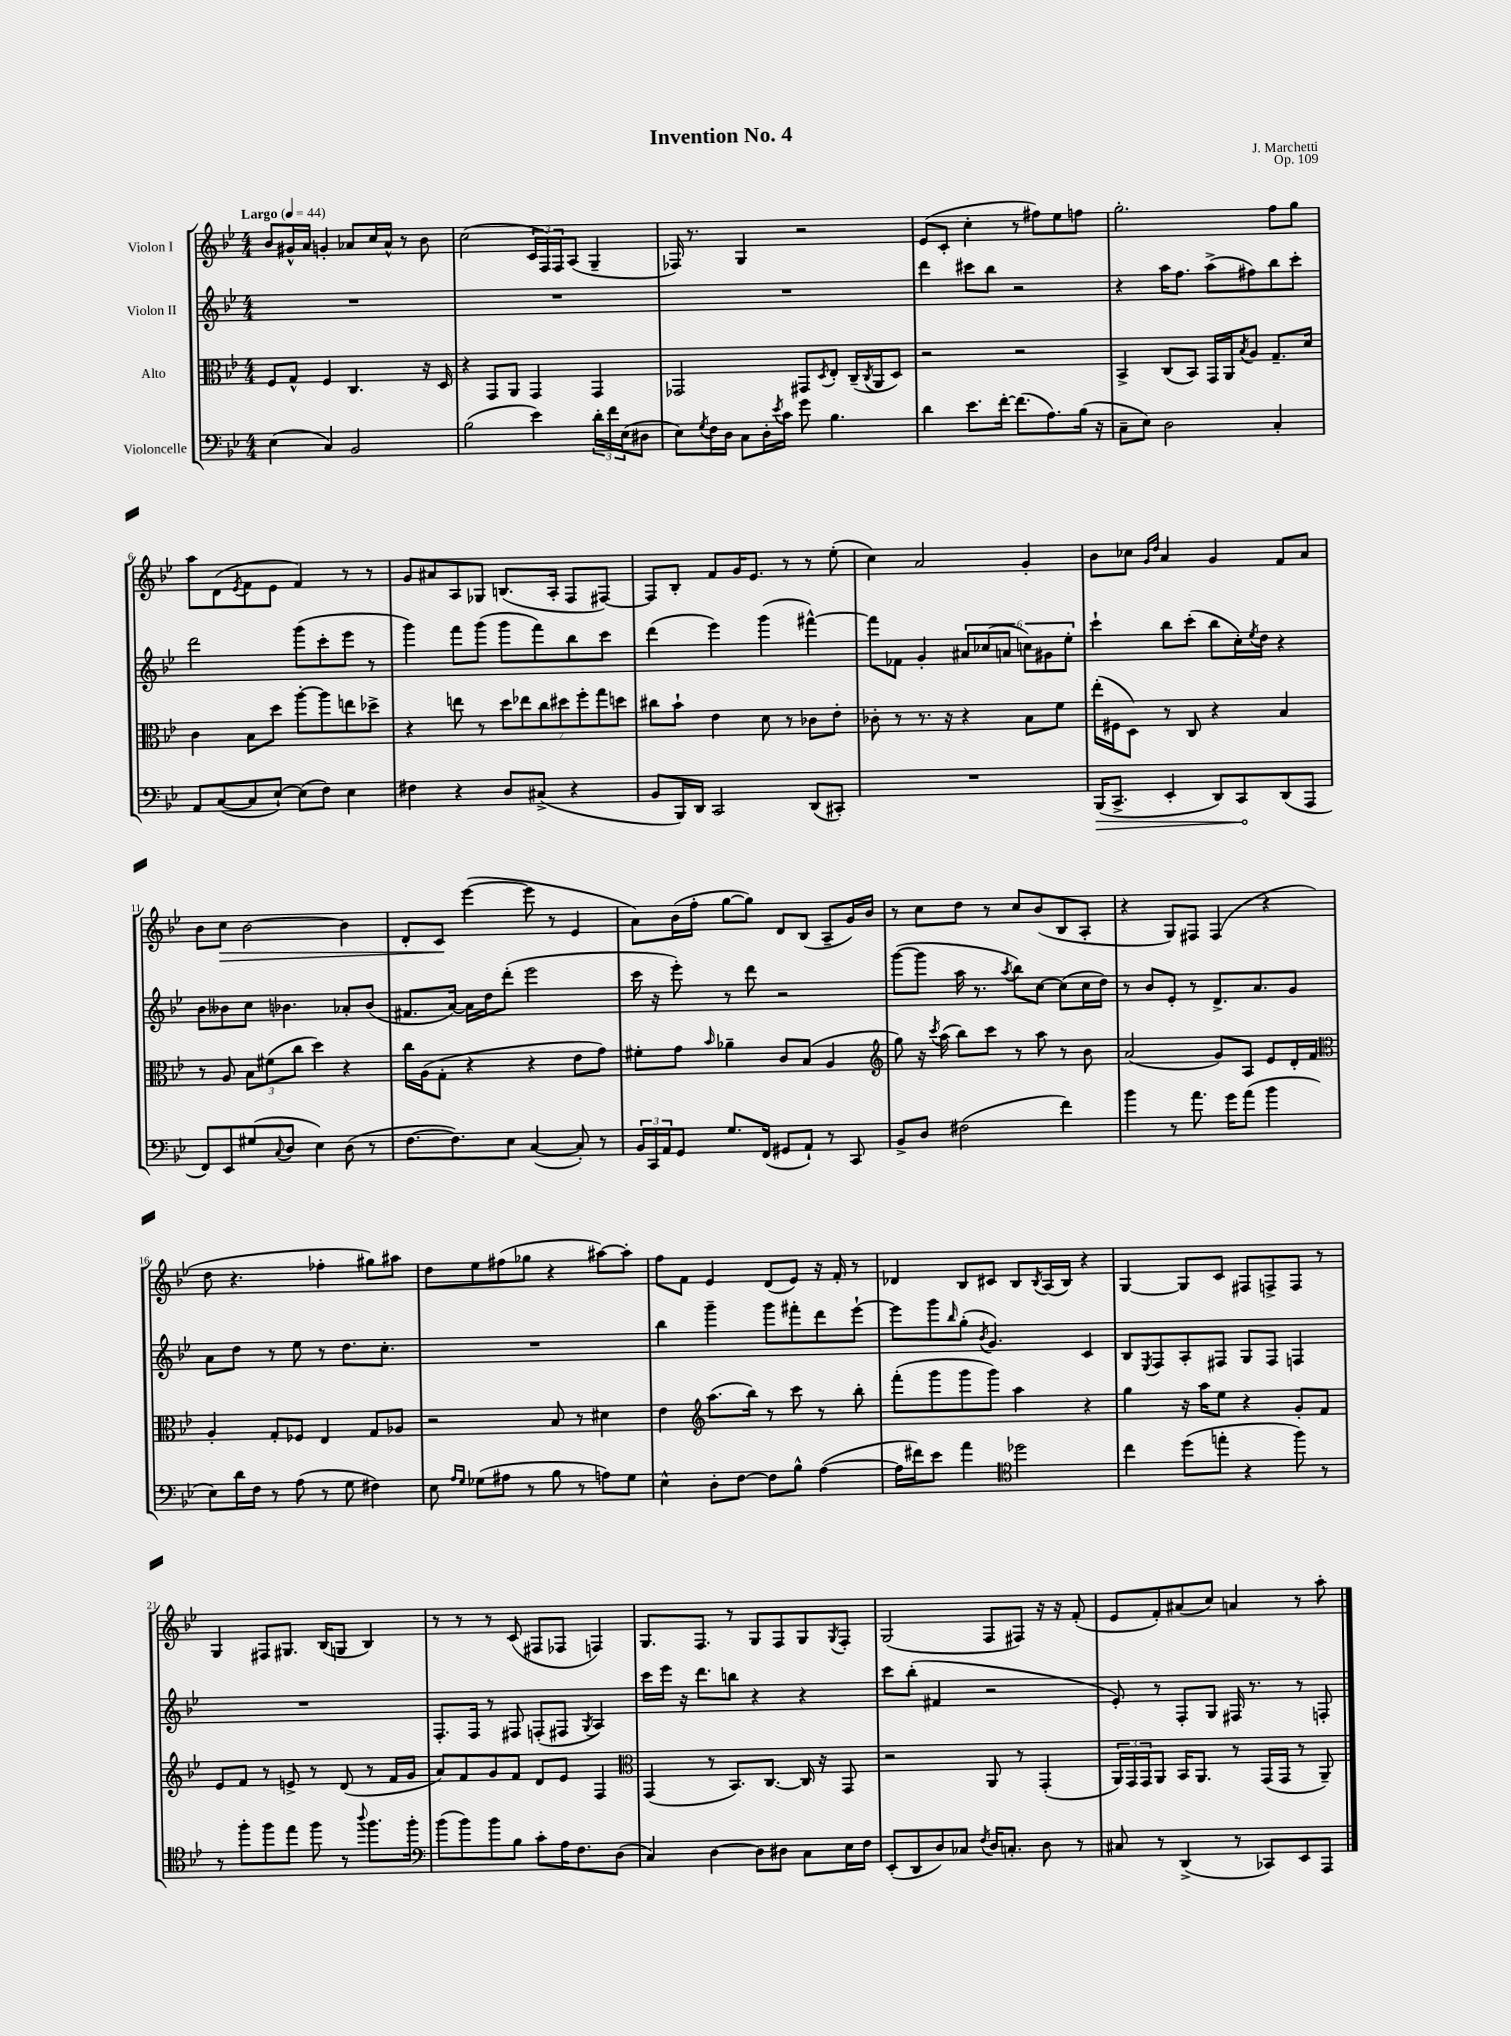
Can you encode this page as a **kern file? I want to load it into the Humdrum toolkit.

**kern	**kern	**kern	**kern
*staff4	*staff3	*staff2	*staff1
*clefF4	*clefC3	*clefG2	*clefG2
*k[b-e-]	*k[b-e-]	*k[b-e-]	*k[b-e-]
*M4/4	*M4/4	*M4/4	*M4/4
*MM44	*MM44	*MM44	*MM44
(4E-\	8F/L	1r	8b-/L
.	8G^^/J	.	16g#^^/L
.	.	.	16a/JJ
4C/)	4F/	.	4g'/
2BB-/	4.C/	.	8a-/L
.	.	.	16cc/L
.	.	.	16a-^^/JJ
.	.	.	8r
.	16r	.	8b-\
.	16D/	.	.
=	=	=	=
(2B-\	4r	1r	(2cc\
.	8GG/L	.	.
.	8AA/J	.	.
4e-\)	4GG/	.	24c/LL
.	.	.	24F/)
.	.	.	24F/J
.	.	.	(8A/J
24d'\LL	4GG/	.	4G~/
24f\	.	.	.
(24E-\J	.	.	.
8D#\J	.	.	.
=	=	=	=
8E-\L)	2GG-/	1r	16F-/)
.	.	.	8.r
8qG/	.	.	.
16F\L	.	.	.
16D\JJ	.	.	.
8C\L	.	.	4G/
16D'\L	.	.	.
8qe-/	.	.	.
16c\JJ	.	.	.
8g\	8GG#/L	.	2r
.	8qD/	.	.
4.B-\	8E-'/J	.	.
.	(16C~/LL	.	.
.	8qC/	.	.
.	16AA/J	.	.
.	8D/J)	.	.
=	=	=	=
4d\	2r	4ddd\	(8e-/L
.	.	.	8c'/J
8.e-\L	.	8ccc#\L	4cc'\
.	.	8bb-\J	.
[16f'\Jk	.	.	.
(8.f\]L	2r	2r	8r
.	.	.	8ff#\L)
8.A\)	.	.	.
.	.	.	8ee-\
(16B-\Jk	.	.	8ff\J
16r	.	.	.
=	=	=	=
8C~\L	4BB-^/	4r	2.gg'\
8E-\J)	.	.	.
2D\	(8C/L	16aa\LK	.
.	.	8.ff\J	.
.	8BB-/J)	.	.
.	16GG/LL	(8aa^\L	.
.	16AA/J	.	.
.	8qB-/	.	.
.	8A/J	8ff#\)	.
4C'/	8.G~/L	8bb-\	8ff\L
.	.	8ccc'\J	8gg\J
.	16d/Jk	.	.
=	=	=	=
8AA/L	4c\	2ddd\	8aa\L
([8C/	.	.	(8d\
.	.	.	8qe-/
8C/]	8B-\L	.	8f\
[8E-`/J)	8dd\J	.	8e-\J
(8E-\]L	[8aa'\L	(8ggg\L	4f/)
8F\J)	8aa\]	8ccc'\	.
4E-\	8ee\	8eee-\J	8r
.	8dd-^\J	8r	8r
=	=	=	=
4F#\	4r	4ggg\)	8g/L
.	.	.	8a#/
4r	8ee\	8fff\L	8A/
.	8r	(8ggg\J	8G-/J
8D/L	14dd\L	8ggg\L	(8.B/L
.	14ee-\	.	.
(8C#^/J	.	8fff\)	.
.	14cc\	.	.
.	.	.	16A'/Jk
.	14dd#\	.	.
4r	.	8bb-\	8F/L
.	14ff'\	.	.
.	14gg\	.	.
.	.	8ccc\J	[8F#/J)
.	14dd\J	.	.
=	=	=	=
8BB-/L	8cc#\L	(4ddd\	8F#/]L
16BBB-/L)	8b-`\J	.	8B-'/J
16DD/JJ	.	.	.
2CC/	4e-\	4eee-\)	8f/L
.	.	.	16g/K
.	.	.	8.e-/J
.	8d\	(4ggg\	.
.	8r	.	8r
(8DD/L	8c-\L	[4fff#^^\)	8r
8CC#'/J)	8e-'\J	.	(8ee-'\
=	=	=	=
1r	8c-'\	8fff#\]L	4cc\)
.	8r	8f-\J	.
.	8.r	4g'/	2a/
.	16r	.	.
.	4r	12a#/L	.
.	.	(12cc-/	.
.	.	12a/J	.
.	8B-\L	12cc\L)	4g'/
.	.	12g#\	.
.	8f\J	.	.
.	.	12ee-'\J	.
=	=	=	=
(16BBB-/LK	(16ee-'\LL	4ccc`\	8b-\L
8.CC^/J	16F#\J	.	.
.	8D\J)	.	8cc-\J
.	.	.	16qqg/LL
.	.	.	16qqdd/JJ
4EE-'/	8r	8bb-\L	4a/
.	8C/	(8ccc'\J	.
8DD/L)	4r	8bb-\L	4g/
8CC/	.	16cc'\L)	.
.	.	8qee-/	.
.	.	16dd\JJ	.
(8DD/	4B-/	4r	8f/L
8AAA/J	.	.	8a/J
=	=	=	=
8FF/L)	8r	8b-\L	8b-\L
8EE-/	8A/	8b--\	8cc\J
(8G#/	12B-\L	8cc\J	[2b-\
.	(12f#\	.	.
8qqC/	.	.	.
8D/J	.	4.b-\	.
.	12cc\J	.	.
4E-\)	4dd\)	.	.
(8D\	4r	8a-'/L	4b-\]
8r	.	(8b-/J	.
=	=	=	=
[8.F\L	16cc\LL	8.f#/L	8d'/L
.	(16A\J	.	.
.	8G'\J	.	8c/J
8.F\])	.	[16a/Jk)	.
.	4r	16a\]LL	([4eee-\
.	.	16dd\J	.
8E-\J	.	(8ddd'\J	.
([4C/	4r	2eee-\	8eee-\]
.	.	.	8r
8C'/])	8e-\L	.	4e-/
8r	8g\J)	.	.
=	=	=	=
24BB-/LL	8f#'\L	16ccc\	8a\L)
24CC/	.	.	.
.	.	16r	.
24AA/J	.	.	.
8GG/J	8g\J	8eee-'\)	(16b-\L
.	.	.	16ff'\JJ
.	16qqb-/	.	.
8.G/L	4a-~\	8r	[8gg\L
.	.	8ddd\	8gg\]J)
(16FF/Jk	.	.	.
8GG#/L	8c/L	2r	8d/L
8AA`/J)	(8B-/J	.	(8B-/J
8r	4A/	.	8A~/L
8CC/	.	.	16g/L)
.	.	.	16b-/JJ
=	=	=	=
*	*clefG2	*	*
8BB-^/L	8gg\)	([8ggg\L	8r
8D/J	16r	8ggg\]J	8cc\L
.	8qccc/	.	.
.	(16aa\	.	.
(2F#\	8bb-\L)	16aa\	8dd\J
.	.	8.r	.
.	8ccc\J	.	8r
.	.	8qaa/	.
.	8r	8bb-\L)	8cc/L
.	8aa\	[8cc\J	(8b-/
4f\)	8r	(8cc\]L	8B-/
.	8b-\	16cc\L	8A'/J
.	.	16dd\JJ)	.
=	=	=	=
4b-\	(2a/	8r	4r
.	.	8b-/L	.
8r	.	8e-'/J	8G/L)
8.a\	.	8r	8F#/J
.	8g/L)	8.d^/L	(4F#/
16g\LK	.	.	.
(8a\J	8A/J	.	.
.	.	8.a/	.
4b-\	8e-/L	.	4r
.	16d'/L	8g/J	.
.	16f/JJ	.	.
=	=	=	=
*	*clefC3	*	*
8E-\L)	4A'/	8a\L	8dd\
16d\L	.	8dd\J	4.r
16F\JJ	.	.	.
8r	8G'/L	8r	.
(8A\	8F-/J	8ee-\	.
8r	4E-/	8r	4ff-'\
8G\	.	8.dd\L	.
4F#\)	8G/L	.	8gg#\L)
.	.	8.cc'\J	.
.	8A-/J	.	8aa#\J
=	=	=	=
8E-\	2r	1r	8dd\L
16qqA/LL	.	.	.
16qqG/JJ	.	.	.
(8G-\L	.	.	8ee-\
8A#\J	.	.	(8ff#\
8r	.	.	8gg-\J
8B-\	8B-/	.	4r
8r	8r	.	.
8A\L)	4d#\	.	[8aa#\L)
8G-\J	.	.	8aa#'\]J
=	=	=	=
4E-^^\	4e-\	4bb-\	8ff\L
.	.	.	8f\J
*	*clefG2	*	*
8D'\L	(8.aa\L	4ggg~\	4e-/
[8F\J	.	.	.
.	16bb-\Jk)	.	.
8F\]L	8r	8ggg\L	(8d/L
8B-^^\J	8ccc\	8fff#'\	8e-/J)
([4A\	8r	8ddd\	16r
.	.	.	16f'/
.	8bb-'\	[8eee-`\J	8r
=	=	=	=
16A\]LL	(8fff'\L	8eee-\]L	4d-/
16f#\J)	.	.	.
8e-\J	8ggg\	8ggg\	.
.	.	16qqbb-/	.
4a\	8ggg\	(8gg'\J	8B-/L
.	.	8qb-/	.
.	8ggg\J)	4.g/)	8c#/J
*clefC4	*	*	*
2dd-\	4aa\	.	8B-/L
.	.	.	8qB-/
.	.	.	(16A/L
.	.	.	16B-/JJ)
.	4r	4c/	4r
=	=	=	=
4cc\	4gg\	8B-/L	[4G/
.	.	8qE-/	.
.	.	8F/	.
(8dd\L	16r	8A'/	8G/]L
.	16aa\LK	.	.
8ee'\J	8ee-\J	8F#/J	8c/J
4r	4r	8G/L	8F#/L
.	.	8F#/J	8F^/
8ff\)	8g'/L	4F/	8F/J
8r	8f/J	.	8r
=	=	=	=
8r	8e-/L	1r	4G/
8ff'\L	8f/J	.	.
8ff\	8r	.	8F#/L
8ee-\J	8e^/	.	8.G#/J
8ff\	8r	.	.
.	.	.	(16B-/LK
8r	(8d/	.	8G/J
8qqaa/	.	.	.
8.ff\L	8r	.	4B-/)
.	16f/LL	.	.
16ff'\Jk	16g/JJ	.	.
=	=	=	=
*clefF4	*	*	*
(8b-\L	8a/L)	8.F'/L	8r
8b-\)	8f/	.	8r
.	.	16F/Jk	.
8b-\	8g/	8r	8r
8B-\J	8f/J	8F#/	(8c/
8c'\L	8d/L	(8F'/L	8F#/L
16A\K	8e-/J	8F#/J	8F-/J
8.F\	.	.	.
.	.	8qG/	.
.	4F/	4A/)	4F/)
(8D\J	.	.	.
=	=	=	=
*	*clefC3	*	*
4C/)	(4GG/	16ccc\LL	8.G/L
.	.	16eee-\JJ	.
.	.	16r	.
.	.	8.ddd\L	8.F/J
[4D\	8r	.	.
.	8.BB-/L)	8bb\J	8r
8D\]L	.	4r	8G/L
.	[8.C/J	.	.
8D#\J	.	.	8F/
8C\L	16C/]	4r	8G/
.	16r	.	.
.	.	.	8qG/
16E-\L	8GG/	.	8F'/J
16F\JJ	.	.	.
=	=	=	=
(8EE-'/L	2r	8ccc\L	(2G/
8DD/	.	(8bb-'\J	.
8D/)	.	4f#/	.
8C-/J	.	.	.
8qF/	.	.	.
16D/LK	8AA/	2r	8F/L
8.C'/J	.	.	.
.	8r	.	8F#/J)
8D\	(4GG'/	.	16r
.	.	.	16r
8r	.	.	(8f'/
=	=	=	=
8C#/	24AA/LL)	8e-'/)	8e-/L
.	24GG/	.	.
.	24GG/J	.	.
8r	8AA/J	8r	8f'/)
(4DD^/	16BB-/LK	8F'/L	(8a#/
.	8.AA/J	.	.
.	.	8G/J	8cc/J)
8r	8r	16F#/	4a/
.	.	8.r	.
8CC-/L)	(16GG/LL	.	.
.	16GG/JJ	.	.
8EE-/	8r	8r	8r
8AAA/J	8AA~/)	8F'/	8aa'\
==	==	==	==
*-	*-	*-	*-
